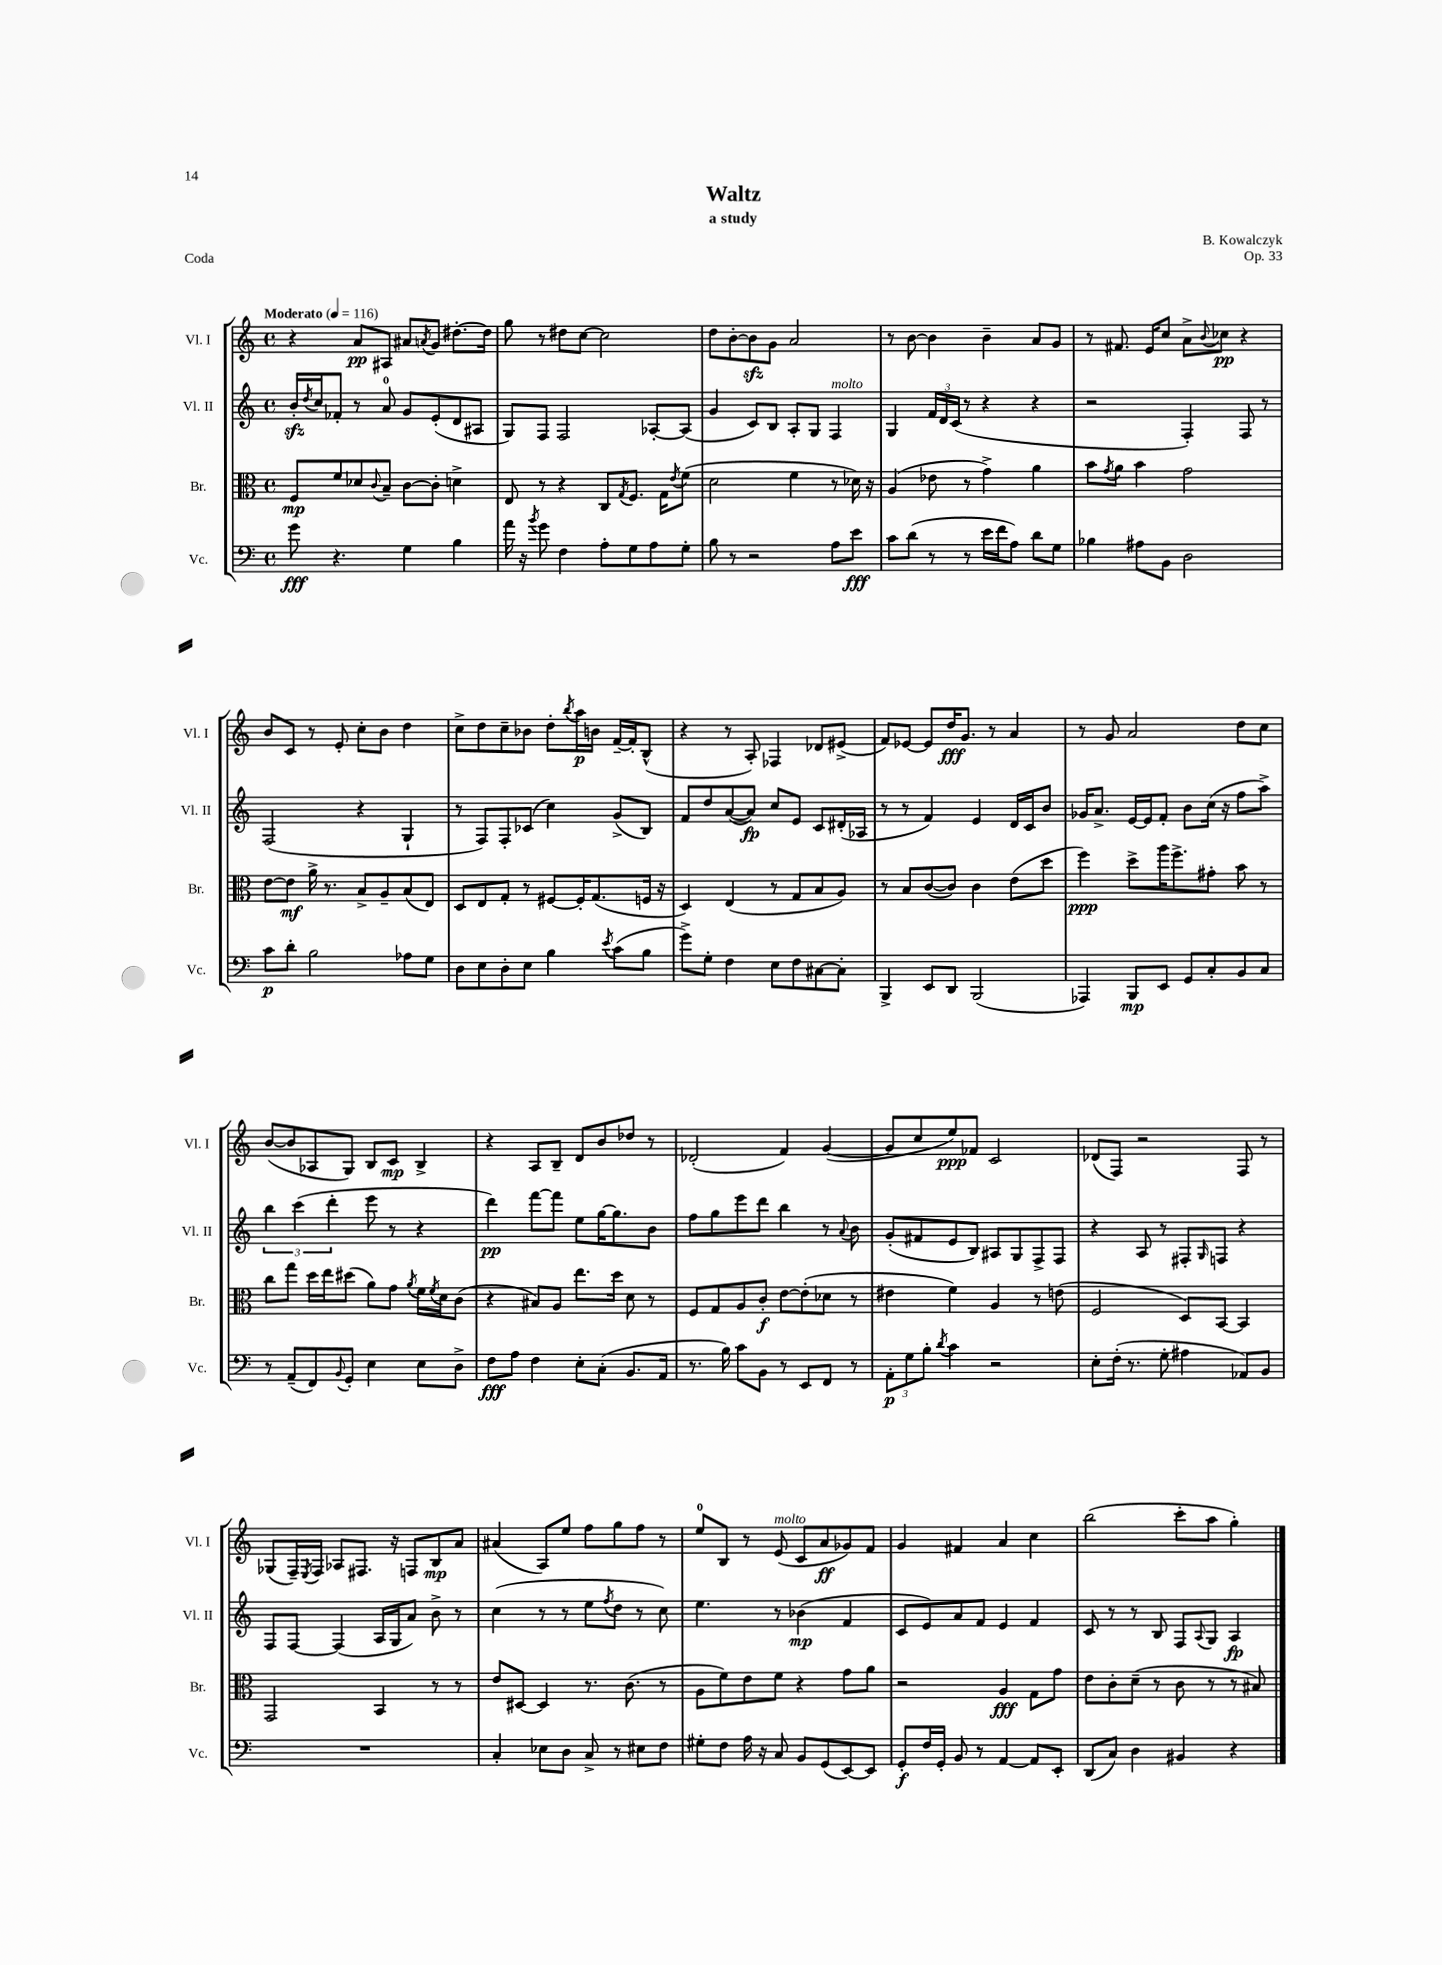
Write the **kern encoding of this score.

**kern	**kern	**kern	**kern
*staff4	*staff3	*staff2	*staff1
*clefF4	*clefC3	*clefG2	*clefG2
*k[]	*k[]	*k[]	*k[]
*M4/4	*M4/4	*M4/4	*M4/4
*met(c)	*met(c)	*met(c)	*met(c)
*MM116	*MM116	*MM116	*MM116
8g\	8F/L	16b'/LL	4r
.	.	8qdd/	.
.	.	16cc/J	.
4.r	8f/	8f-'/J	.
.	8d-/	8r	8a/L
.	8qqc/	.	.
.	8B~/J	8a/	8A#/J
4G\	[8c\L	8g/L	8a#/L
.	.	.	8qa/
.	8c'\]J	(8e'/	8g/J
4B\	4d^\	8d/	[8.dd#'\L
.	.	8A#/J	.
.	.	.	16dd#\]Jk
=	=	=	=
16a\	8E/	8G/L)	8gg\
16r	.	.	.
8qb/	.	.	.
8g\	8r	8F/J	8r
4F\	4r	2F/	8dd#\L
.	.	.	[8cc\J
8A'\L	8C/L	.	2cc\]
.	8qG/	.	.
8G\	8.F/J	.	.
8A\	.	[8A-'/L	.
.	16G\LK	.	.
.	8qe/	.	.
8G'\J	(8f\J	(8A-/]J	.
=	=	=	=
8B\	2d\	4g/	8dd\L
8r	.	.	[8b'\
2r	.	8c/L)	8b\]
.	.	8B/J	8g\J
.	4f\	8A'/L	2a/
.	.	8G/J	.
8A\L	8r	4F/	.
8e\J	16d-\)	.	.
.	16r	.	.
=	=	=	=
8c\L	(4A/	4G/	8r
(8d\J	.	.	[8b\
8r	8e-\	24f/LL	4b\]
.	.	24d/	.
.	.	(24c/JJ	.
8r	8r	8r	.
16e\LL	4g^\)	4r	4b~\
16f\J	.	.	.
8A\J)	.	.	.
8d\L	4a\	4r	8a/L
8G\J	.	.	8g/J
=	=	=	=
4B-\	8b\L	2r	8r
.	8qg/	.	.
.	8a\J	.	8.f#/
8A#\L	4b\	.	.
.	.	.	16e/LK
8BB\J	.	.	8cc/J
2D\	2g\	4F'/)	8a^\L
.	.	.	8qqb/
.	.	.	8cc-\J
.	.	8F/	4r
.	.	8r	.
=	=	=	=
8c\L	[8e\L	(2F/	8b/L
8d'\J	8e\]J	.	8c/J
2B\	16a^\	.	8r
.	8.r	.	.
.	.	.	8e'/
.	8B^/L	4r	8cc'\L
.	8A~/	.	8b\J
8A-\L	(8B/	4G`/	4dd\
8G\J	8E/J)	.	.
=	=	=	=
8D\L	8D/L	8r	8cc^\L
8E\	8E/	8F/L)	8dd\
8D'\	8G'/J	8F'/	8cc~\
8E\J	8r	(8c-/J	8b-\J
4B\	[8F#/L	4cc\)	8dd'\L
.	.	.	8qbb/
.	16F#'/]K	.	16aa\L
.	(8.G/	.	16b\JJ
8qe/	.	.	.
(8c\L	.	(8g^/L	[16f~/LL
.	.	.	16f'/]J
8B\J	16F/Jk	8B/J)	(8B^^/J
.	16r	.	.
=	=	=	=
8g^\L)	4D/)	8f/L	4r
8G'\J	.	8dd/	.
4F\	(4E/	([8a/	8r
.	.	8a/]J)	8A'/)
8E\L	8r	8cc/L	4F-/
8F\	8G/L	8e/J	.
[8C#\	8B/	8c/L	8d-/L
8C#'\]J	8A/J)	(16d#'/L	(8e#^/J
.	.	16A-/JJ	.
=	=	=	=
4BBB^/	8r	8r	8f/L)
.	8B/L	8r	[8e-/J
8EE/L	([8c/	4f/)	8e-/]L
8DD/J	8c/]J)	.	16dd/K
.	.	.	8.g/J
(2BBB/	4c\	4e/	.
.	.	.	8r
.	(8e\L	16d/LL	4a/
.	.	16c/J	.
.	8dd\J	8b/J	.
=	=	=	=
4AAA-/)	4ff\)	16g-/LK	8r
.	.	8.a^/J	.
.	.	.	8g/
8BBB/L	8dd^\L	[16e/LL	2a/
.	.	16e/]J	.
8EE/J	16aa\K	8f'/J	.
.	8.ff^\	.	.
8GG/L	.	8b\L	.
8C'/	8g#'\J	(16cc\Jk	.
.	.	16r	.
8BB/	8b\	8ff\L	8dd\L
8C/J	8r	8aa^\J)	8cc\J
=	=	=	=
8r	8cc\L	6bb\	([8b/L
(8AA~/L	8gg\J	.	8b/]
.	.	(6ccc\	.
8FF/)	16dd\LL	.	8A-/
.	16ee\J	.	.
.	.	6ddd'\	.
8qqBB/	.	.	.
8GG'/J	(8dd#\J	.	8G/J)
4E\	8a\L)	8eee\	8B/L
.	8g\J	8r	8c/J
.	8qa/	.	.
8E\L	16f\LL	4r	4B^/
.	8qf/	.	.
.	16d\J	.	.
8D^\J	(8c\J	.	.
=	=	=	=
8F\L	4r	4ddd\)	4r
8A\J	.	.	.
4F\	8B#/L)	[8fff\L	8A/L
.	8A/J	8fff\]J	8B~/J
8E'\L	8.ee\L	8ee\L	8d/L
(8C'\J	.	[16gg\K	8b/
.	16dd\Jk	8.gg\]	.
8.BB/L	8d\	.	8dd-/J
.	8r	8b\J	8r
16AA/Jk	.	.	.
=	=	=	=
8.r	8F/L	8ff\L	(2d-'/
.	8G/	8gg\	.
16B\)	.	.	.
8c\L	8A/	8eee\	.
8BB\J	8c'/J	8ddd\J	.
8r	[8e\L	4bb\	4f/)
8EE/L	(8e'\]	.	.
8FF/J	8d-\J	8r	([4g/
.	.	8qqa/	.
8r	8r	8b\	.
=	=	=	=
12AA'\L	4e#\	(8g'/L	8g/]L
12G\	.	.	.
.	.	8f#/	8cc/
12B'\J	.	.	.
8qd/	.	.	.
4c\	4f\)	8e/	8ee/)
.	.	8B/J)	8f-/J
2r	4A/	8A#/L	2c/
.	.	8G/	.
.	8r	8F^/	.
.	(8e\	8F/J	.
=	=	=	=
8E'\L	2F/	4r	(8d-/L
(16F'\Jk	.	.	8F/J)
8.r	.	.	.
.	.	8A/	2r
8G'\	.	8r	.
4A#\	8D/L)	8F#'/L	.
.	.	16qqG/	.
.	[8BB/J	8F/J	.
8AA-/L)	4BB/]	4r	8F/
8BB/J	.	.	8r
=	=	=	=
1r	2GG/	8F/L	(8G-/L
.	.	[8F/J	16F~/L)
.	.	.	8qE/
.	.	.	16F/JJ
.	.	(4F/]	8A-/L
.	.	.	8.F#/J
.	4BB/	16A/LL	.
.	.	16G/J	16r
.	.	8a/J)	8F/L
.	8r	8b^\	8B/
.	8r	8r	8a/J
=	=	=	=
4C'/	8e/L	(4cc\	(4a#/
.	[8D#/J	.	.
8E-\L	4D#/]	8r	8A/L)
8D\J	.	8r	8ee/J
8C^/	8.r	8ee\L	8ff\L
.	.	8qff/	.
8r	.	8dd\J	8gg\
.	(8.c\	.	.
8E#\L	.	8r	8ff\J
8F\J	8r	8cc\)	8r
=	=	=	=
8G#'\L	8A\L	4.ee\	8ee/L
8F\J	8f\)	.	8B/J
16A\	8e\	.	8r
16r	.	.	.
8C/	8f\J	8r	(8e/
8BB/L	4r	(4b-\	8c/L
(8GG/	.	.	8a/
[8EE/)	8g\L	4f/	8g-/)
8EE/]J	8a\J	.	8f/J
=	=	=	=
8GG'/L	2r	8c/L	4g/
16F/L	.	8e/)	.
16GG'/JJ	.	.	.
8BB/	.	8a/	4f#/
8r	.	8f/J	.
[4AA/	4A/	4e/	4a/
8AA/]L	8G\L	4f/	4cc\
8EE'/J	8g\J	.	.
=	=	=	=
(8DD/L	8e\L	8c/	(2bb\
8C/J)	8c'\	8r	.
4D\	(8d~\J	8r	.
.	8r	8B/	.
4BB#/	8c\	8F/L	8ccc'\L
.	.	8qqA/	.
.	8r	8G/J	8aa\J
4r	8r	4A/	4gg'\)
.	8B#/)	.	.
==	==	==	==
*-	*-	*-	*-
